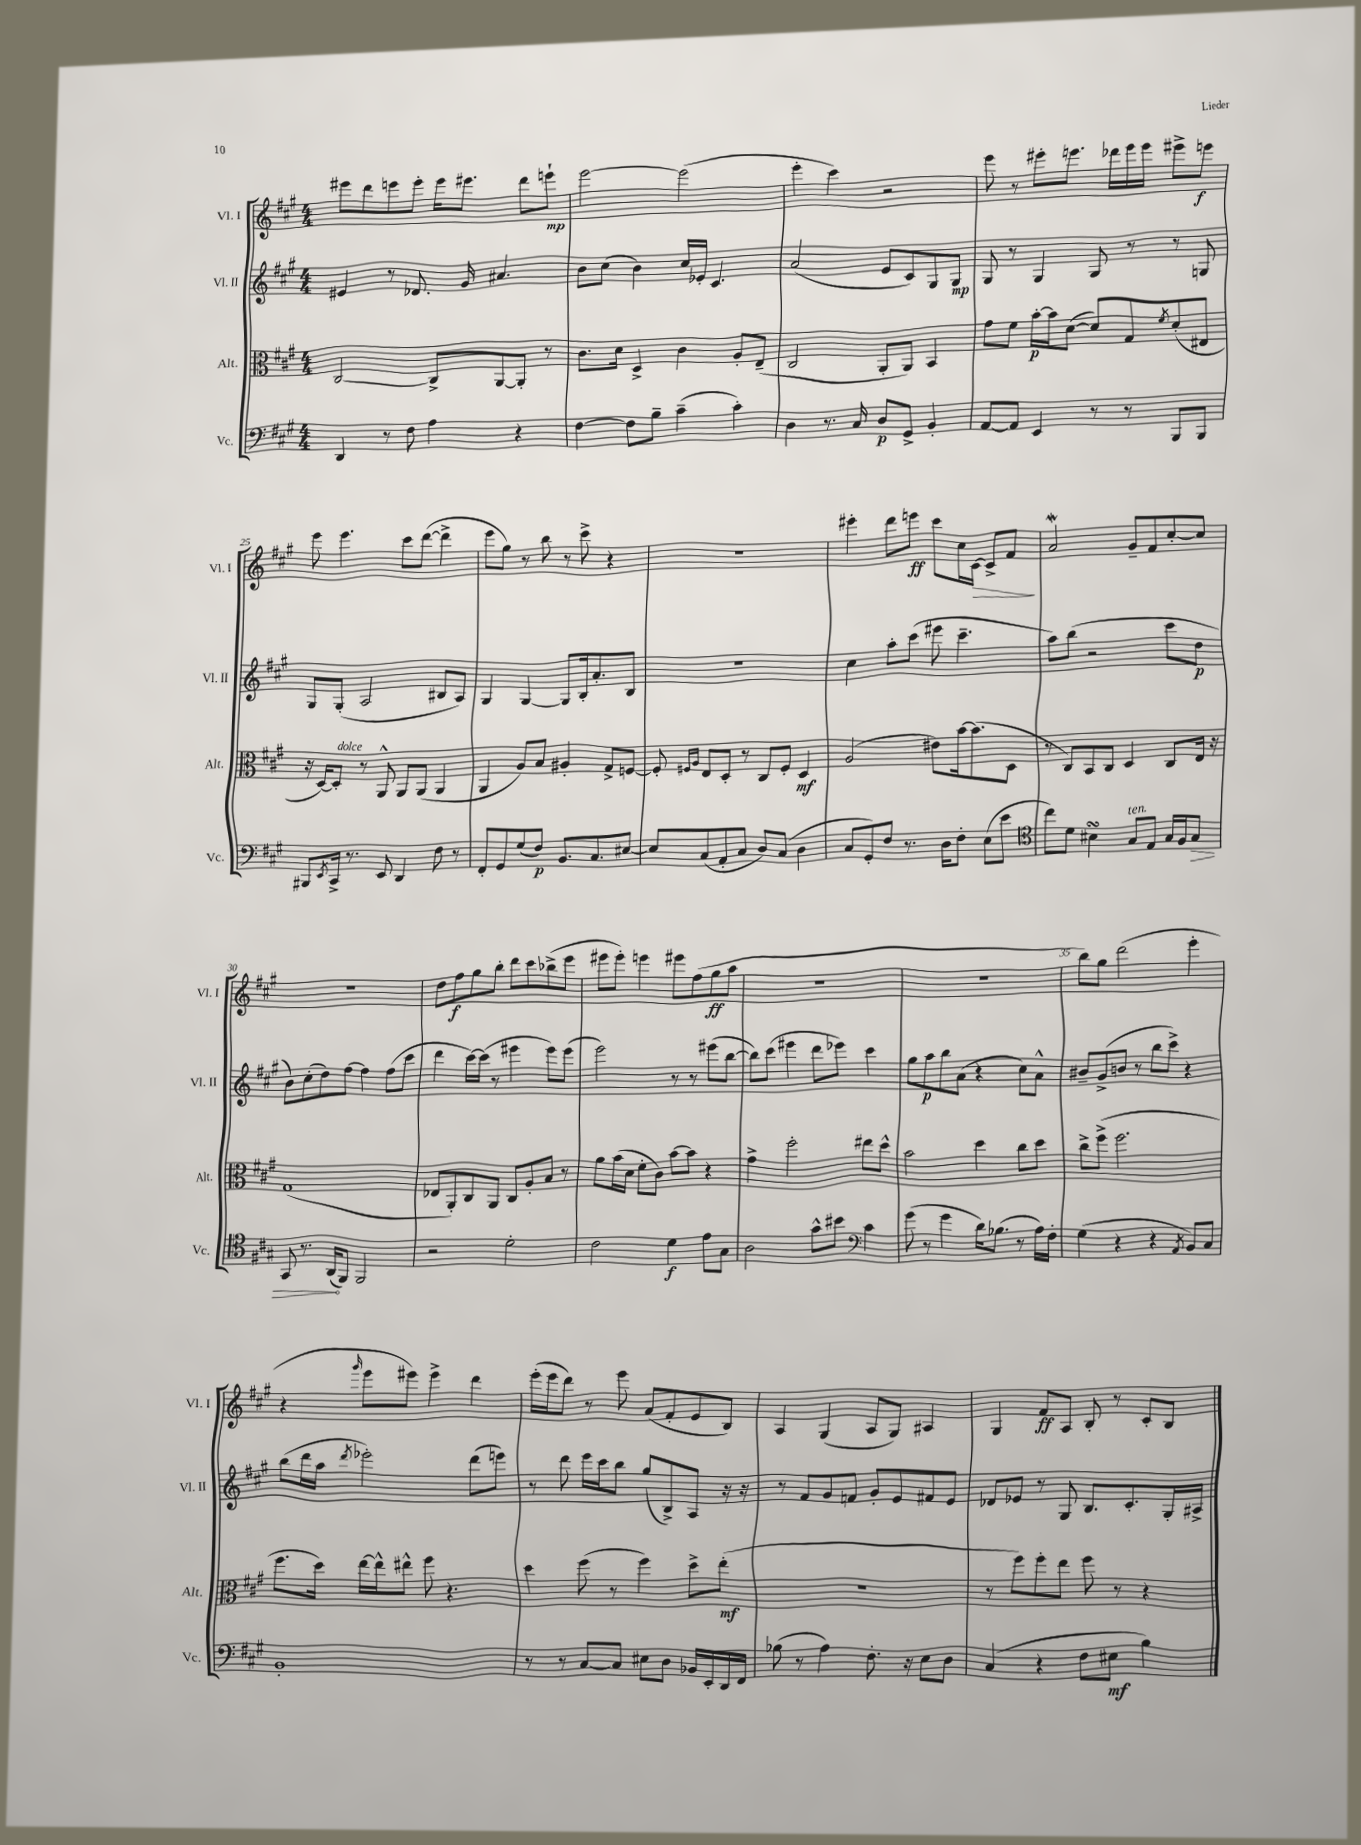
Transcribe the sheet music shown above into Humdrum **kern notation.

**kern	**kern	**kern	**kern
*staff4	*staff3	*staff2	*staff1
*clefF4	*clefC3	*clefG2	*clefG2
*k[f#c#g#]	*k[f#c#g#]	*k[f#c#g#]	*k[f#c#g#]
*M4/4	*M4/4	*M4/4	*M4/4
4DD/	[2C#/	4e#/	8eee#\L
.	.	.	8ddd\
8r	.	8r	8eee\
8F#\	.	8.d-/	8eee'\J
4A\	8C#^/]L	.	16eee\LK
.	.	16g#/	8.eee#\J
.	[8AA/	4.a#/	.
4r	8AA'/]J	.	8ddd\L
.	8r	.	8eee`\J
=	=	=	=
[4F#\	8.c#\L	8b\L	[2eee\
.	.	(8cc#\J	.
.	16d\Jk	.	.
8F#\]L	4D^/	4b\)	.
8B~\J	.	.	.
(4c#~\	4c#\	16cc#/LL	(2eee\]
.	.	16e-'/JJ	.
.	.	4.c#/	.
4c#'\)	8A'/L	.	.
.	(8E~/J	.	.
=	=	=	=
4D\	2C#/	(2a/	4eee'\
8.r	.	.	4ccc#\)
16C#/	.	.	.
8D/L	8AA'/L	8e/L	2r
8GG#^/J	8AA/J)	8c#/)	.
4BB'/	4BB/	8G#/	.
.	.	8G#/J	.
=	=	=	=
[8AA/L	8g#\L	8G#/	8eee\
8AA/]J	8f#\J	8r	8r
4EE/	[16b'\LL	4G#/	8eee#'\L
.	16b\]J	.	.
.	([8d\J	.	8.eee\J
8r	8d/]L)	8G#/	.
.	.	.	16ddd-\LL
8r	8G#/	8r	16eee\
.	.	.	16eee\JJ
.	8qf#/	.	.
8BBB/L	(8d'/	8r	8eee#^\L
8BBB/J	8E#/J	8G/	8eee\J
=	=	=	=
8BBB#/L	16r	8G#/L	8eee\
.	[16D/LK)	.	.
8qEE/	.	.	.
16CC#^/Jk	8D'/]J	(8G#'/J	4.eee\
8.r	.	.	.
.	8r	2A/	.
8EE/	8AA^^/	.	.
4DD/	8AA/L	.	8ccc#\L
.	(8AA/J	.	([8ddd\J
8F#\	4AA/	8B#/L	4ddd^\]
8r	.	8A/J)	.
=	=	=	=
8FF#'/L	4AA/	4G#/	8eee\L
8GG#/	.	.	8gg#\J)
(8G#/	8A/L)	[4G#/	8r
8F#/J)	8B/J	.	8bb\
8.BB/L	4A#'/	8G#/]L	8r
.	.	16B'/k	8ccc#^\
8.C#/	.	8.a'/	.
.	8G#^/L	.	4r
[8E#/J	[8F/J	8B/J	.
=	=	=	=
8E#/]L	8F'/]	1r	1r
.	16qqF#/LL	.	.
.	16qqA/JJ	.	.
(8C#/	8E/L	.	.
8AA'/	8D'/J	.	.
8C#/J	8r	.	.
8D/L)	8C#/L	.	.
(8C#/J	8F#'/J	.	.
4D\	4D/	.	.
=	=	=	=
8C#/L	(2A/	4cc#\	4eee#'\
8GG#'/)	.	.	.
8F#/J	.	8aa'\L	8ddd\L
8.r	.	(8ccc#\J	8eee\J
.	8e#\L)	8eee#\	8ccc#\L
16D\LK	.	.	.
8F#'\J	[16b\k	4.ccc#~\	16cc#\L
.	(8.b\]	.	[16c#\JJ
(8E\L	.	.	8c#^/]L
8e\J	8D\J	.	8f#/J
=	=	=	=
*clefC4	*	*	*
8cc#\L)	8r	8aa\L)	2a/
8d\J	8C#/L)	(8bb\J	.
4B#\	8BB/	2r	.
.	8C#/J	.	.
8G#/L	4D/	.	8g#~/L
8E/J	.	.	8f#/
16G#/LL	8C#/L	8ccc#\L	[8cc#'/
16F#/J	.	.	.
8G#/J	16E/Jk	8dd\J	8cc#/]J
.	16r	.	.
=	=	=	=
8GG#/	(1G#	8b\L)	1r
8.r	.	(8cc#'\	.
.	.	8dd\)	.
(16AA/LK	.	.	.
8FF#/J)	.	[8ff#\J	.
2FF#/	.	4ff#\]	.
.	.	(8ff#\L	.
.	.	8ccc#\J	.
=	=	=	=
2r	8E-/L	4ddd\	8dd\L
.	8AA'/)	.	8ff#\
.	8C#/	[16ccc#\LL)	8gg#\
.	.	(16ccc#\]JJ	.
.	8AA/J	8r	8bb'\J
2d'\	8C#/L	4eee#\	8ddd\L
.	8A'/	.	8ccc#\
.	8B/J	8eee#\L)	(8bb-^\
.	8r	(8eee#\J	8eee\J
=	=	=	=
2c#\	8a\L	2eee\)	8eee#\L
.	(16b\L	.	8eee#'\J)
.	16d\JJ	.	.
.	8f#'\L	.	4eee\
.	8c#\J)	.	.
4d\	[8b\L	8r	8eee#\L
.	8b\]J	8r	(8ff#\
8e\L	4r	(8eee#\L	8gg#\
8G#\J	.	[8bb\J	8aa\J
=	=	=	=
2A\	4g#^\	8bb\]L)	1r
.	.	(8ccc#\J	.
.	2ff#'\	4eee#\	.
8g#^^\L	.	8ddd\L	.
8b#\J	.	8eee-\J)	.
*clefF4	*	*	*
4c#\	8ee#\L	4ccc#\	.
.	8dd^^\J	.	.
=	=	=	=
(8g#\	2b\	8gg#\L	1r
8r	.	8aa\	.
4g#\	.	8bb\	.
.	.	(8a\J	.
16d\LK)	4dd\	4r	.
(8.B-\J	.	.	.
8r	8cc#\L	8cc#\L)	.
16A\LL)	8dd\J	8a^^\J	.
16F#'\JJ	.	.	.
=	=	=	=
(4G#\	8cc#^\L	8b#~/L	8bb\L)
.	(8ff#^\J	(8g#^/	8gg#\J
4r	2.ff#\	8b/J	(2ddd\
.	.	8r	.
4r	.	8bb\L	.
.	.	8ccc#^\J)	.
8qAA/	.	.	.
8BB/L)	.	4r	4eee'\
8C#/J	.	.	.
=	=	=	=
1BB'	8.ff#\L	(8bb\L	4r
.	.	16ddd\L	.
.	16dd\Jk)	16aa\JJ	.
.	.	8qddd/	16qqggg#/
.	[16ee\LL	2eee-'\)	8eee\L
.	16ee^^\]J	.	.
.	8ee#^^\J	.	8eee#\J)
.	8ff#\	.	4eee#^\
.	4.r	.	.
.	.	(8ddd\L	4ddd\
.	.	8eee\J)	.
=	=	=	=
8r	4dd\	8r	(16eee'\LL
.	.	.	16eee\J
8r	.	8ddd\	8ddd\J)
[8C#/L	(8ff#\	16eee\LL	8r
.	.	16ccc#\J	.
8C#/]J	8r	8bb\J	8eee\
8E#\L	4ff#\)	(8gg#/L	(8a/L
8D\J	.	8B^/)	8f#'/
16BB-/LL	8dd^\L	8A/J	8e/
16EE'/	.	.	.
16DD/	(8ee'\J	16r	8B/J)
16FF#/JJ	.	16r	.
=	=	=	=
(8B-\	1r	8r	4A/
8r	.	8f#/L	.
4A\)	.	8g#/	(4G#/
.	.	8f/J	.
8.F#'\	.	8g#'/L	8A/L
.	.	8e/	8G#/J)
16r	.	.	.
8E\L	.	8f#/	4A#/
8D\J	.	8e/J	.
=	=	=	=
(4C#/	8r	8d-/L	4G#/
.	8ff#\L)	8e-/J	.
4r	8ff#'\	8r	8f#/L
.	8ee\J	8G#/	8A/J
8F#\L	8ff#\	8.B/L	8B'/
8E#\J	8r	.	8r
.	.	8.c#'/	.
4B\)	4r	.	8c#'/L
.	.	16G#'/L	8B/J
.	.	16A#^/JJ	.
==	==	==	==
*-	*-	*-	*-
